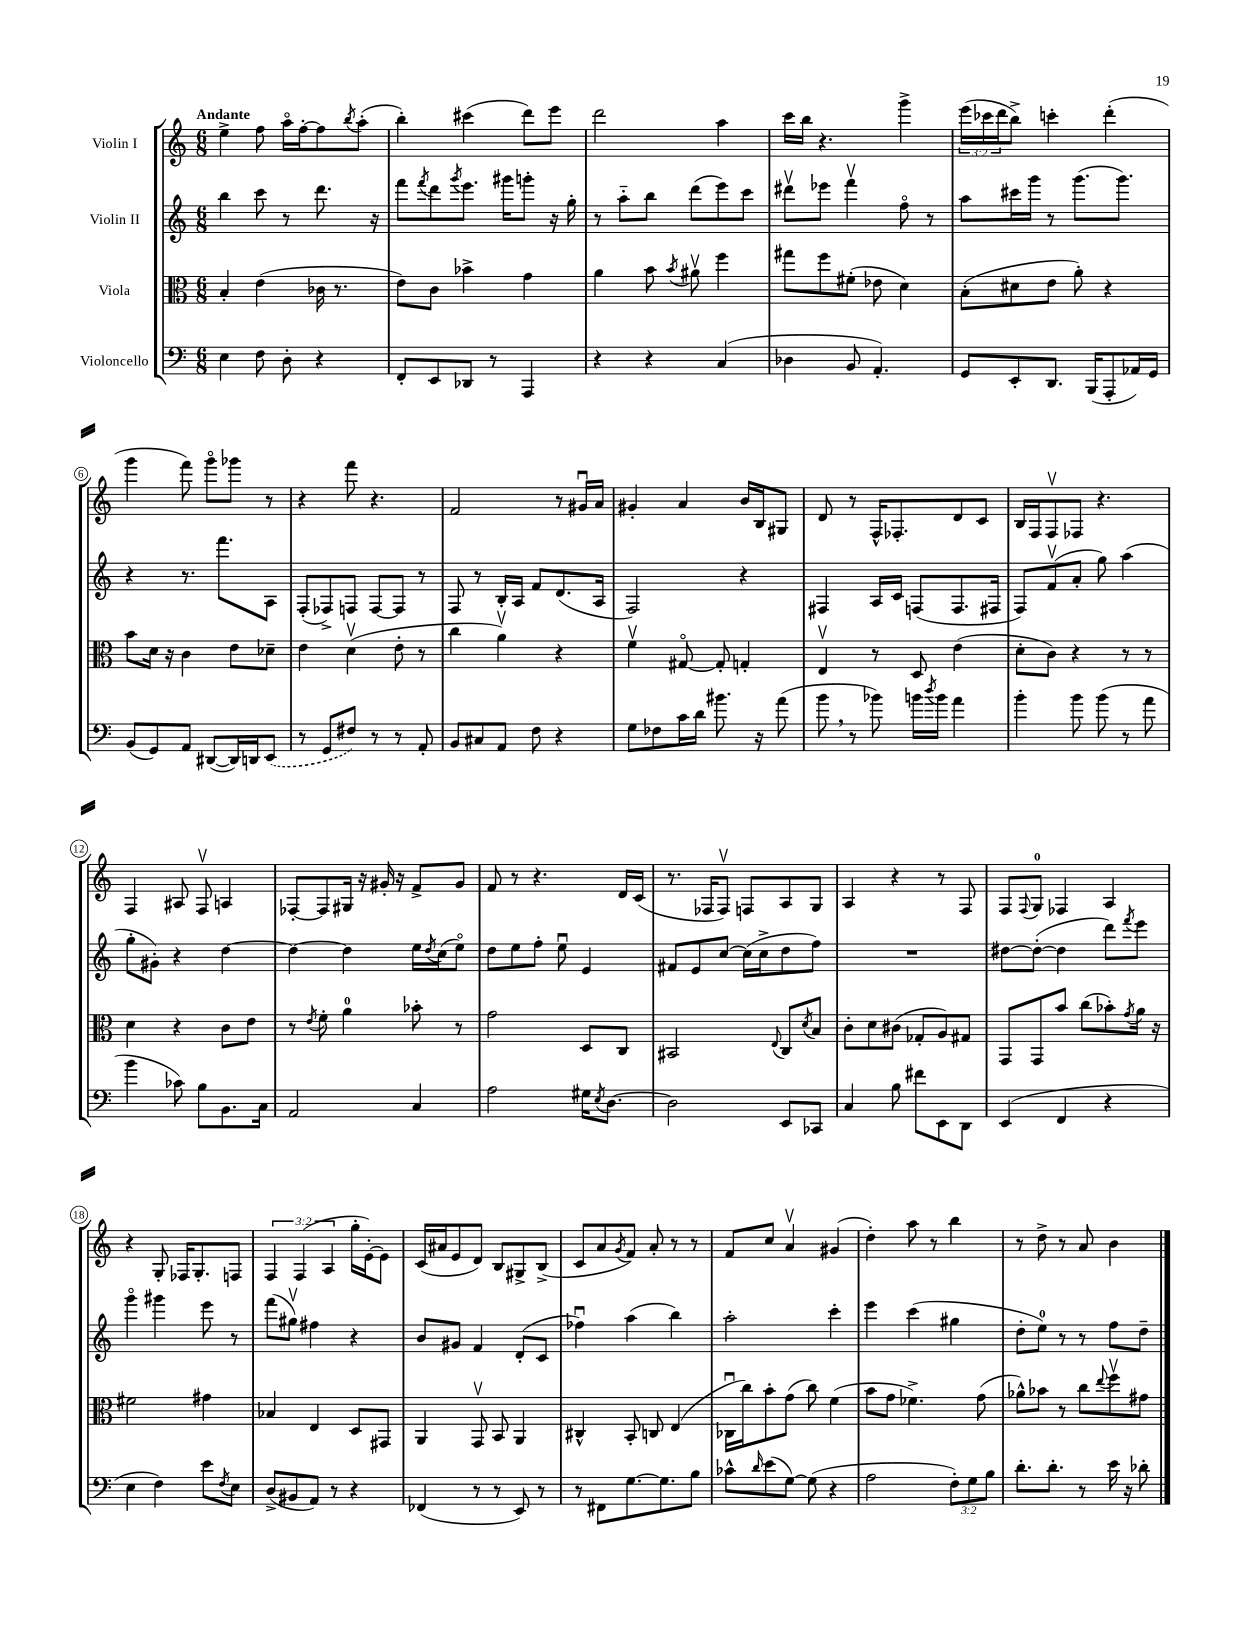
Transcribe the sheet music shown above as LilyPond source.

<<
\new StaffGroup <<
\new Staff = "s0" \with { instrumentName = "Violin I" } {
    \clef treble \key c \major \numericTimeSignature \time 6/8 \override Staff.TupletNumber.text = #tuplet-number::calc-fraction-text \tempo "Andante"
    e''4-> f''8 a''16\flageolet f''16~-. f''8 \acciaccatura { b''8 } a''8-.( |
    b''4-.) cis'''4( d'''8) e'''8 |
    d'''2 a''4 |
    c'''16 b''16 r4. g'''4-> |
    \tuplet 3/2 { e'''16( ces'''16 d'''16 } b''8->) c'''4-. d'''4-.( |
    g'''4 f'''8) g'''8\flageolet ges'''8 r8 |
    r4 f'''8 r4. |
    f'2 r8 gis'16\downbow a'16 |
    gis'4-. a'4 b'16 b16 gis8 |
    d'8 r8 f16-^ fes8.-. d'8 c'8 |
    b16 f16 f8\upbow fes8 r4. |
    f4 ais8 f8\upbow a4 |
    fes8~-. fes8 gis16 r16 gis'16-. r16 f'8-> gis'8 |
    f'8 r8 r4. d'16 c'16( |
    r8. fes16 fes8\upbow) f8 a8 g8 |
    a4 r4 r8 f8 |
    f8 \appoggiatura { f8 } g8-0 fes4 a4 |
    r4 g8-. fes16 g8.-. f8 |
    \tuplet 3/2 { f4 f4( a4 } g''16-. e'16~-.) e'8 |
    c'16( ais'16 e'8 d'8) b8 gis8-> b8->( |
    c'8 a'8 \acciaccatura { g'8 } f'8) a'8-. r8 r8 |
    f'8 c''8 a'4\upbow gis'4( |
    d''4-.) a''8 r8 b''4 |
    r8 d''8-> r8 a'8 b'4 \bar "|." |
}
\new Staff = "s1" \with { instrumentName = "Violin II" } {
    \clef treble \key c \major \numericTimeSignature \time 6/8
    b''4 c'''8 r8 d'''8. r16 |
    f'''8 \acciaccatura { f'''8 } d'''8 \acciaccatura { g'''8 } e'''8. gis'''16 g'''8-. r16 g''16-. |
    r8 a''8-_ b''8 d'''8( e'''8) c'''8 |
    dis'''8\upbow ees'''8 f'''4\upbow f''8\flageolet r8 |
    a''8 cis'''16 g'''16 r8 g'''8.( g'''8.) |
    r4 r8. f'''8. a8 |
    f8-.( fes8->) f8 f8~ f8 r8 |
    f8 r8 b16-. a16 f'8 d'8.( a16 |
    f2) r4 |
    fis4 a16 c'16 f8( f8. fis16 |
    f8) f'8\upbow( a'8-. g''8) a''4( |
    g''8-. gis'8-.) r4 d''4~ |
    d''4~ d''4 e''16 \acciaccatura { d''8 } c''16( e''8\flageolet) |
    d''8 e''8 f''8-. e''8\downbow e'4 |
    fis'8 e'8 c''8~ c''16( c''16-> d''8 f''8) |
    R2. |
    dis''8~ dis''8~-.( dis''4 d'''8) \acciaccatura { f'''8 } e'''8 |
    g'''4\flageolet gis'''4 e'''8 r8 |
    f'''8( gis''8\upbow) fis''4 r4 |
    b'8 gis'8 f'4 d'8-.( c'8 |
    fes''4\downbow) a''4( b''4) |
    a''2-. c'''4-. |
    e'''4 c'''4( gis''4 |
    d''8-. e''8-0) r8 r8 f''8 d''8-- \bar "|." |
}
\new Staff = "s2" \with { instrumentName = "Viola" } {
    \clef alto \key c \major \numericTimeSignature \time 6/8
    b4-. e'4( ces'16 r8. |
    e'8) c'8 bes'4-> g'4 |
    a'4 b'8 \acciaccatura { b'8 } ais'8\upbow f''4 |
    gis''8 f''8 fis'8-.( ees'8 d'4) |
    b8-.( dis'8 e'8 a'8-.) r4 |
    b'8 d'16 r16 c'4 e'8 des'8-- |
    e'4 d'4\upbow( e'8-. r8 |
    c''4 a'4\upbow) r4 |
    f'4\upbow gis8~\flageolet gis8-. g4-. |
    e4\upbow r8 d8 e'4( |
    d'8-. c'8) r4 r8 r8 |
    d'4 r4 c'8 e'8 |
    r8 \acciaccatura { e'8 } f'8-. a'4-0 bes'8-. r8 |
    g'2 d8 c8 |
    bis,2 \appoggiatura { e8 } c8 \acciaccatura { d'8 } b8 |
    c'8-. d'8 cis'8( ges8-. a8) gis8 |
    g,8 g,8 b'8 c''8( bes'8-.) \acciaccatura { g'8 } a'16 r16 |
    fis'2 gis'4 |
    bes4 e4 d8 gis,8 |
    a,4 g,8\upbow b,8 a,4 |
    cis4-^ b,8-. c8 e4( |
    ces16\downbow c''16) b'8-. g'8( c''8) f'4( |
    b'8 g'8 fes'4.->) g'8( |
    aes'8-^) bes'8 r8 c''8 \appoggiatura { e''8 } f''8\upbow gis'8 \bar "|." |
}
\new Staff = "s3" \with { instrumentName = "Violoncello" } {
    \clef bass \key c \major \numericTimeSignature \time 6/8 \override Staff.TupletNumber.text = #tuplet-number::calc-fraction-text
    e4 f8 d8-. r4 |
    f,8-. e,8 des,8 r8 a,,4 |
    r4 r4 c4( |
    des4 b,8 a,4.-.) |
    g,8 e,8-. d,8. b,,16( a,,8-. aes,16) g,16 |
    b,8( g,8) a,8 dis,8~( dis,16) d,16 \once \slurDashed e,8( |
    r8 g,8 fis8) r8 r8 a,8-. |
    b,8 cis8 a,8 f8 r4 |
    g8 fes8 c'16 d'16 bis'8. r16 a'8( |
    b'8 \breathe r8 bes'8) b'16 \acciaccatura { d''8 } b'16 a'4 |
    b'4-. b'8 b'8( r8 a'8 |
    b'4 ces'8) b8 b,8. c16 |
    a,2 c4 |
    a2 gis16 \acciaccatura { e8 } d8.~ |
    d2 e,8 ces,8 |
    c4 b8 fis'8 e,8 d,8 |
    e,4( f,4 r4 |
    e4 f4) e'8 \acciaccatura { f8 } e8 |
    d8->( bis,8 a,8) r8 r4 |
    fes,4( r8 r8 e,8) r8 |
    r8 fis,8 g8.~ g8. b8 |
    ces'8-^ \grace { d'16 } e'8( g8~) g8( r4 |
    a2 \tuplet 3/2 { f8-.) g8 b8 } |
    d'8.-. d'8.-. r8 e'16 r16 des'8-. \bar "|." |
}
>>
>>
\layout { \context { \Score \override BarNumber.stencil = #(make-stencil-circler 0.1 0.3 ly:text-interface::print) } }
